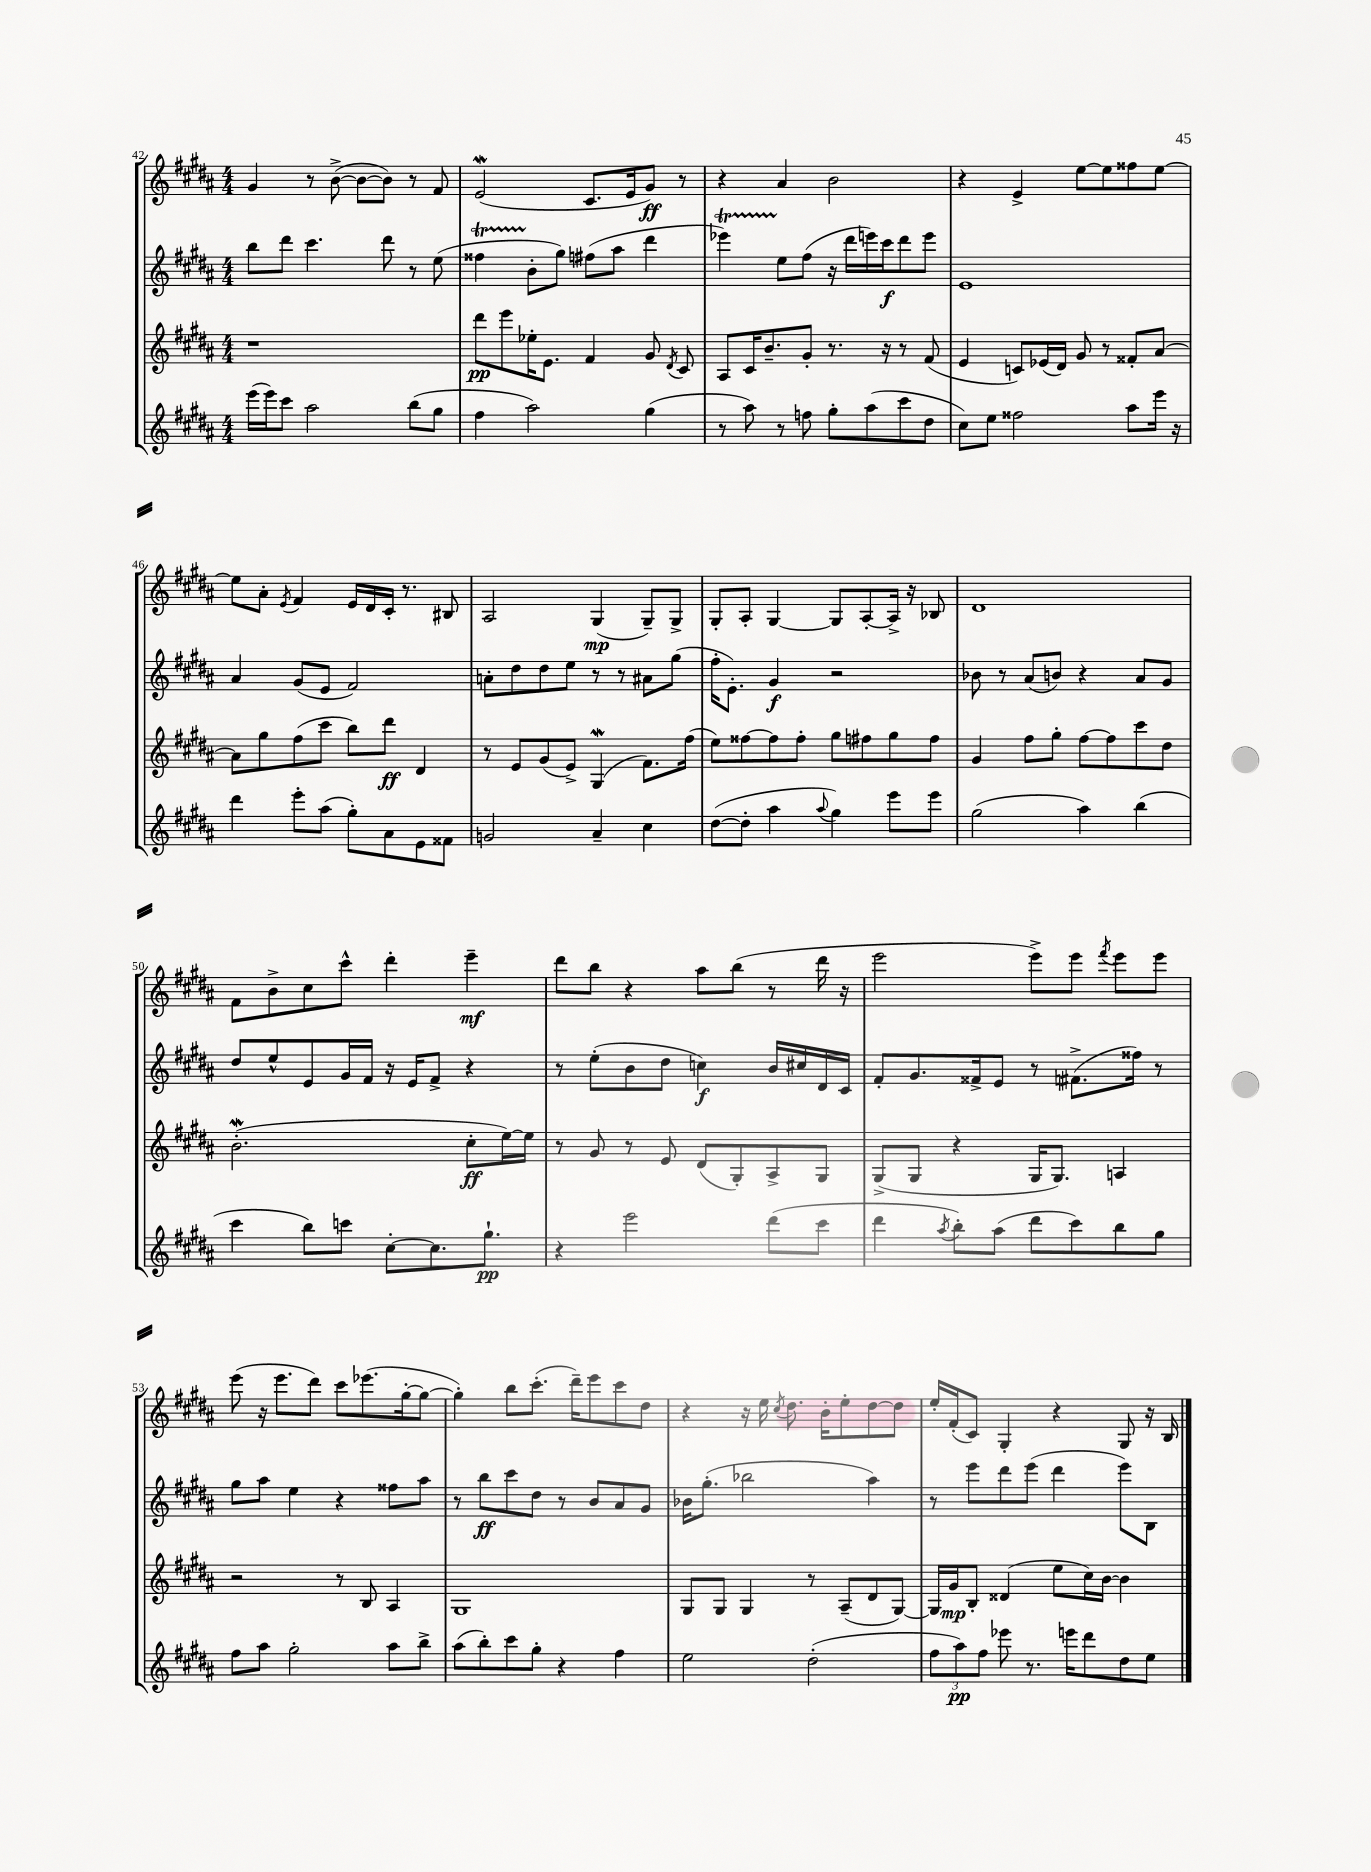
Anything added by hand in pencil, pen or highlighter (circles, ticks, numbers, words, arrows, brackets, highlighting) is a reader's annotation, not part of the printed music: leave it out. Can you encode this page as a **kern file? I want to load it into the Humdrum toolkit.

**kern	**kern	**kern	**kern
*staff4	*staff3	*staff2	*staff1
*clefG2	*clefG2	*clefG2	*clefG2
*k[f#c#g#d#a#]	*k[f#c#g#d#a#]	*k[f#c#g#d#a#]	*k[f#c#g#d#a#]
*M4/4	*M4/4	*M4/4	*M4/4
(16eee\LL	1r	8bb\L	4g#/
16eee\J)	.	.	.
8ccc#\J	.	8ddd#\J	.
2aa#\	.	4.ccc#\	8r
.	.	.	([8b^\
.	.	.	8b\_L
.	.	8ddd#\	8b\]J)
(8bb\L	.	8r	8r
8gg#\J	.	(8ee\	8f#/
=	=	=	=
4ff#\	8ddd#\L	4ff##\	(2e/
.	8eee\	.	.
2aa#\)	16ee-'\K	8b'\L	.
.	8.e\J	.	.
.	.	8gg#\J)	.
.	4f#/	(8ff#\L	8.c#/L
.	.	8aa#\J	.
.	.	.	16e/k
(4gg#\	8g#/	4ddd#\	8g#/J)
.	8qd#/	.	.
.	8c#/	.	8r
=	=	=	=
8r	8A#/L	4eee-\)	4r
8aa#\)	16c#/K	.	.
.	8.b~/	.	.
8r	.	8ee\L	4a#/
8ff\	8g#'/J	(8ff#\J	.
8gg#'\L	8.r	16r	2b\
.	.	16ddd#\LL	.
(8aa#\	.	16eee\)	.
.	16r	16ccc#\J	.
8ccc#\	8r	8ddd#\	.
8dd#\J	(8f#/	8eee\J	.
=	=	=	=
8cc#\L)	4e/	1e	4r
8ee\J	.	.	.
2ff##\	8c/L)	.	4e^/
.	(16e-/L	.	.
.	16d#/JJ)	.	.
.	8g#/	.	[8ee\L
.	8r	.	8ee\]
8aa#\L	8f##'/L	.	8ff##\
16eee\Jk	[8a#/J	.	[8ee\J
16r	.	.	.
=	=	=	=
4ddd#\	8a#\]L	4a#/	8ee\]L
.	8gg#\	.	8a#'\J
.	.	.	8qe/
8eee'\L	(8ff#\	(8g#/L	4f#/
(8aa#\J	8ccc#\J	8e/J	.
8gg#'\L)	8bb\L)	2f#/)	16e/LL
.	.	.	16d#/
8a#\	8ddd#\J	.	16c#'/JJ
.	.	.	8.r
8e\	4d#/	.	.
8f##\J	.	.	8B#/
=	=	=	=
2g/	8r	8a'\L	2A#/
.	8e/L	8dd#\	.
.	(8g#/	8dd#\	.
.	8e^/J)	8ee\J	.
4a#~/	(4G#/	8r	(4G#/
.	.	8r	.
4cc#\	8.f#\L)	8a#\L	8G#~/L)
.	.	(8gg#\J	8G#^/J
.	(16ff#\Jk	.	.
=	=	=	=
([8dd#\L	8ee\L)	16ff#'\LK	8G#'/L
.	.	8.e'\J)	.
8dd#'\]J	[8ff##\	.	8A#'/J
4aa#\	8ff##\]	4g#/	[4G#/
.	8ff##'\J	.	.
8qqaa#/	.	.	.
4gg#\)	8gg#\L	2r	8G#/]L
.	8ff#\	.	[8A#'/
8eee\L	8gg#\	.	16A#^/]Jk
.	.	.	16r
8eee\J	8ff#\J	.	8B-/
=	=	=	=
(2gg#\	4g#/	8b-\	1d#
.	.	8r	.
.	8ff#\L	(8a#/L	.
.	8gg#'\J	8b/J)	.
4aa#\)	[8ff#\L	4r	.
.	8ff#\]	.	.
(4bb\	8ccc#\	8a#/L	.
.	8dd#\J	8g#/J	.
=	=	=	=
4ccc#\	(2.b'\	8dd#/L	8f#\L
.	.	8ee^^/	8b^\
8bb\L)	.	8e/	8cc#\
8ccc\J	.	16g#/L	8ccc#^^\J
.	.	16f#/JJ	.
[8cc#'\L	.	16r	4ddd#'\
.	.	16e/LK	.
8.cc#\]	.	8f#^/J	.
.	8cc#'\L	4r	4eee~\
8.gg#`\J	.	.	.
.	[16ee\L)	.	.
.	16ee\]JJ	.	.
=	=	=	=
4r	8r	8r	8ddd#\L
.	8g#/	(8ee'\L	8bb\J
2eee\	8r	8b\	4r
.	8e/	8dd#\J	.
.	(8d#/L	4cc\)	8aa#\L
.	8G#'/)	.	(8bb\J
(8ddd#\L	8A#^/	16b/LL	8r
.	.	16cc#/	.
8ccc#\J	8G#/J	16d#/	16ddd#\
.	.	16c#/JJ	16r
=	=	=	=
4ddd#\	(8G#^/L	8f#'/L	2eee\
.	8G#/J	8.g#/	.
8qaa#/	.	.	.
8bb'\L)	4r	.	.
.	.	16f##^/k	.
(8aa#\J	.	8e/J	.
8ddd#\L	16G#/LK	8r	8eee^\L)
.	8.G#/J)	.	.
8ccc#\)	.	(8.f#^\L	8eee\J
.	.	.	8qfff#/
8bb\	4A/	.	8eee\L
.	.	16ff##\Jk)	.
8gg#\J	.	8r	8eee\J
=	=	=	=
8ff#\L	2r	8gg#\L	(8eee\
8aa#\J	.	8aa#\J	16r
.	.	.	8.eee\L
2gg#'\	.	4ee\	.
.	.	.	8ddd#\J)
.	8r	4r	8ccc#\L
.	8B/	.	(8.eee-\
8aa#\L	4A#/	8ff##\L	.
.	.	.	[16gg#'\k
8bb^\J	.	8aa#\J	8gg#\_J
=	=	=	=
(8aa#\L	1G#	8r	4gg#'\])
8bb'\)	.	8bb\L	.
8ccc#\	.	8ccc#\	8bb\L
8gg#'\J	.	8dd#\J	(8.ccc#'\J
4r	.	8r	.
.	.	.	16ddd#~\LK)
.	.	8b/L	8eee\
4ff#\	.	8a#/	8ccc#\
.	.	8g#/J	8dd#\J
=	=	=	=
2ee\	8G#/L	16b-\LK	4r
.	.	(8.gg#'\J	.
.	8G#/J	.	.
.	4G#/	2bb-\	16r
.	.	.	16ee\
.	.	.	8qcc#/
.	.	.	8.dd#\
(2dd#'\	8r	.	.
.	.	.	16b'\LK
.	(8A#~/L	.	8ee'\
.	8d#/	4aa#\)	[8dd#\
.	[8G#/J)	.	8dd#\]J
=	=	=	=
12ff#\L	16G#/]LL	8r	16ee'/LL
.	16g#/J	.	(16f#'/J
12aa#\)	.	.	.
.	8B'/J	8eee\L	8c#/J)
12ff#\J	.	.	.
8eee-\	(4d##/	8ddd#\	4G#'/
8.r	.	(8eee\J	.
.	8ee\L	4ddd#\	4r
16eee\LK	.	.	.
8ddd#\	16cc#\L)	.	.
.	[16b\JJ	.	.
8dd#\	4b\]	8eee\L)	8G#/
8ee\J	.	8B\J	16r
.	.	.	16B/
==	==	==	==
*-	*-	*-	*-
